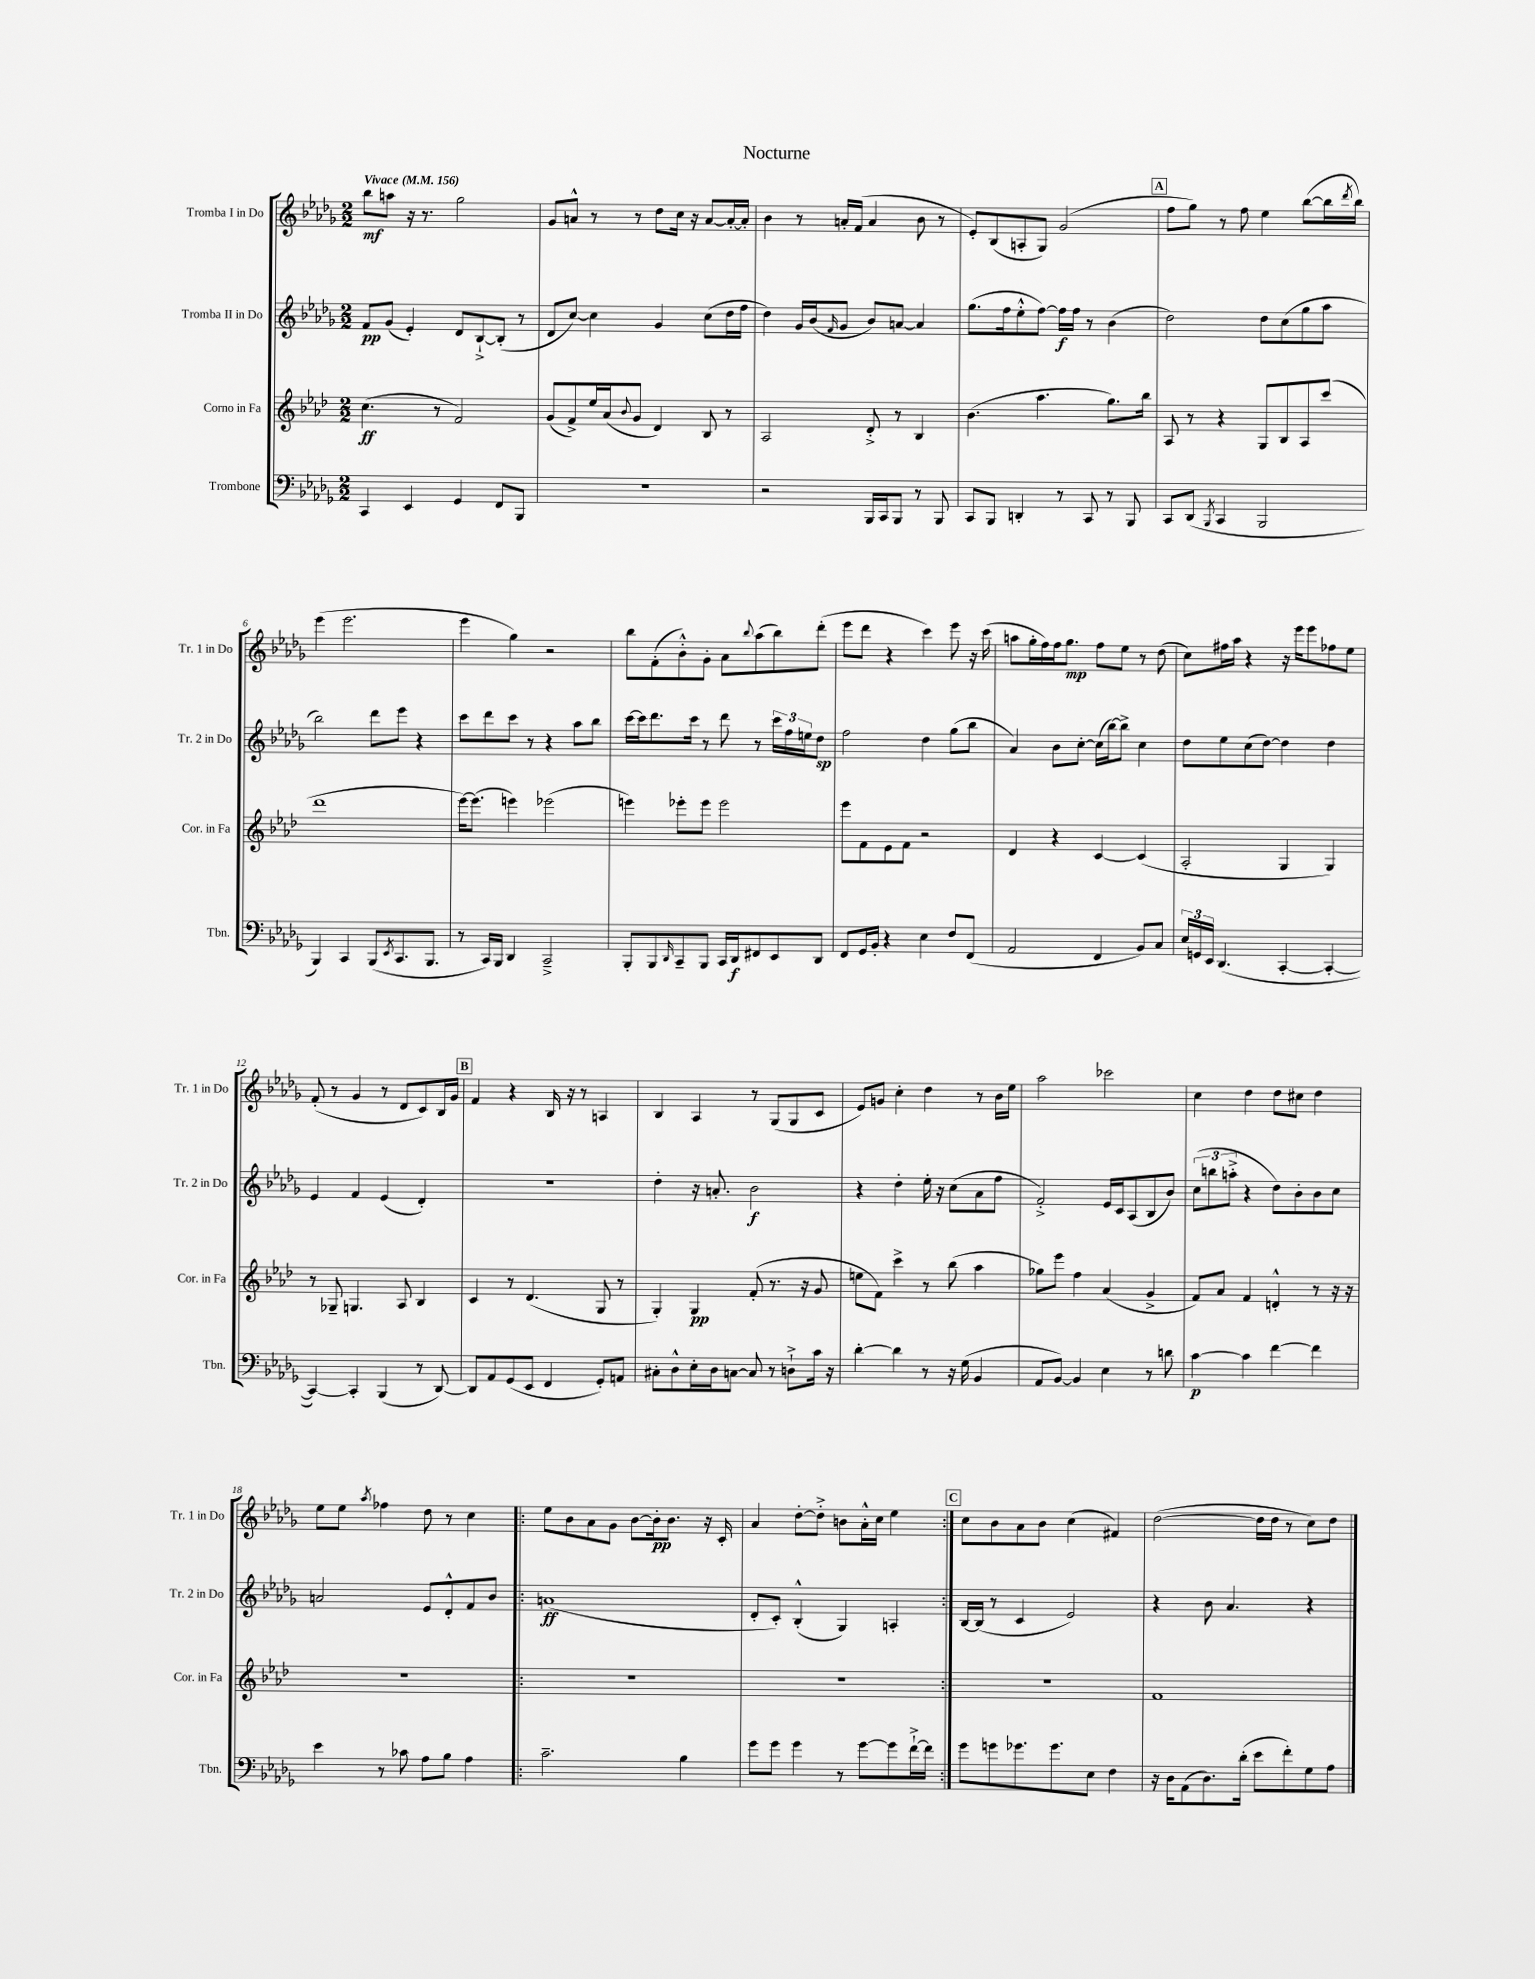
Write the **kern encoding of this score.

**kern	**dynam	**kern	**dynam	**kern	**dynam	**kern	**dynam
*part4	*part4	*part3	*part3	*part2	*part2	*part1	*part1
*staff4	*staff4	*staff3	*staff3	*staff2	*staff2	*staff1	*staff1
*I"Trombone	*	*I"Corno in Fa	*	*I"Tromba II in Do	*	*I"Tromba I in Do	*
*I'Tbn.	*	*I'Cor. in Fa	*	*I'Tr. 2 in Do	*	*I'Tr. 1 in Do	*
*clefF4	*	*clefG2	*	*clefG2	*	*clefG2	*
*k[b-e-a-d-g-]	*	*k[b-e-a-d-]	*	*k[b-e-a-d-g-]	*	*k[b-e-a-d-g-]	*
*M2/2	*	*M2/2	*	*M2/2	*	*M2/2	*
*MM156	*	*MM156	*	*MM156	*	*MM156	*
=1	=1	=1	=1	=1	=1	=1	=1
!	!	!	!	!	!	!LO:TX:a:B:t=Vivace	!
4CC/	.	(4.cc\	ff	8f/L	pp	8bb-\L	mf
.	.	.	.	(8g-/J	.	8aan\J	.
4EE-/	.	.	.	4e-'/)	.	16r	.
.	.	.	.	.	.	8.r	.
.	.	8r	.	.	.	.	.
4GG-/	.	2f/)	.	8d-/L	.	2gg-\	.
.	.	.	.	[8B-`^/	.	.	.
8FF/L	.	.	.	(8B-'/J]	.	.	.
8BBB-/J	.	.	.	8r	.	.	.
=2	=2	=2	=2	=2	=2	=2	=2
1r	.	(8g/L	.	8d-/L	.	8g-/L	.
.	.	8f^/)	.	[8cc/J)	.	8an^^/J	.
.	.	16ee-/L	.	4cc\]	.	8r	.
.	.	(16a-/J	.	.	.	.	.
.	.	8qqb-/	.	.	.	.	.
.	.	8g/J	.	.	.	8r	.
.	.	4d-/)	.	4g-/	.	8dd-\L	.
.	.	.	.	.	.	16cc\Jk	.
.	.	.	.	.	.	16r	.
.	.	8B-/	.	(8cc\L	.	[8a/L	.
.	.	8r	.	16dd-\L	.	16a'/L_	.
.	.	.	.	16ff\JJ	.	16a'/JJ]	.
=3	=3	=3	=3	=3	=3	=3	=3
2r	.	2A-/	.	4dd-\)	.	4b-\	.
.	.	.	.	16g-/LL	.	8r	.
.	.	.	.	(16b-/J	.	.	.
.	.	.	.	16qqf/	.	.	.
.	.	.	.	8g-/J	.	16an'/LL	.
.	.	.	.	.	.	(16f/JJ	.
16BBB-/LL	.	8d-'^/	.	8b-/L)	.	4a/	.
16CC/J	.	.	.	.	.	.	.
8BBB-/J	.	8r	.	[8an/J	.	.	.
8r	.	4B-/	.	4a/]	.	8b-\	.
8BBB-/	.	.	.	.	.	8r	.
=4	=4	=4	=4	=4	=4	=4	=4
8CC/L	.	(4.b-\	.	(8.gg-\L	.	8e-'/L)	.
8BBB-/J	.	.	.	.	.	(8B-/	.
.	.	.	.	16ff\k	.	.	.
4DDn'/	.	.	.	8ee-'^^\	.	8An'/	.
.	.	4.aa-\	.	[8ff\J)	.	8G-/J)	.
8r	.	.	.	16ff\LL]	f	(2g-/	.
.	.	.	.	16ff\JJ	.	.	.
8CC/	.	.	.	8r	.	.	.
8r	.	8.gg\L)	.	(4b-\	.	.	.
8BBB-/	.	.	.	.	.	.	.
.	.	16bb-\Jk	.	.	.	.	.
!!LO:REH:place=s1:t=A
=5	=5	=5	=5	=5	=5	=5	=5
8CC/L	.	8A-/	.	2dd-\)	.	8ff\L	.
(8DD-/J	.	8r	.	.	.	8gg-\J)	.
8qBBB-/	.	.	.	.	.	.	.
4CC/	.	4r	.	.	.	8r	.
.	.	.	.	.	.	8ff\	.
2BBB-/	.	8G/L	.	8dd-\L	.	4ee-\	.
.	.	8B-/	.	(8cc\	.	.	.
.	.	8A-/	.	8gg-\	.	([8bb-\L	.
.	.	(8ccc/J	.	8aa-\J	.	16bb-\L]	.
.	.	.	.	.	.	8qddd-/	.
.	.	.	.	.	.	16bb-\JJ)	.
!!LO:LB:g=z
=6	=6	=6	=6	=6	=6	=6	=6
4BBB-/)	.	1ddd-	.	2bb-\)	.	(4eee-\	.
4CC/	.	.	.	.	.	2.eee-\	.
(8BBB-/L	.	.	.	8ddd-\L	.	.	.
8qEE-/	.	.	.	.	.	.	.
8.CC/	.	.	.	8eee-\J	.	.	.
.	.	.	.	4r	.	.	.
8.BBB-/J	.	.	.	.	.	.	.
=7	=7	=7	=7	=7	=7	=7	=7
8r	.	[16eee-\KL)	.	8ccc\L	.	4eee-\	.
.	.	(8.eee-\J]	.	.	.	.	.
16CC/LL)	.	.	.	8ddd-\	.	.	.
16BBB-/JJ	.	.	.	.	.	.	.
4DD-/	.	4eeen\)	.	8ccc\J	.	4gg-\)	.
.	.	.	.	8r	.	.	.
2CC~^/	.	(2eee-X\	.	4r	.	2r	.
.	.	.	.	8aa-\L	.	.	.
.	.	.	.	8bb-\J	.	.	.
=8	=8	=8	=8	=8	=8	=8	=8
8BBB-'/L	.	4eeen\)	.	[16ccc\LL	.	8bb-\L	.
.	.	.	.	16ccc\J]	.	.	.
8BBB-/	.	.	.	8.ddd-\	.	(8f'\	.
16qqDD-/	.	.	.	.	.	.	.
8CC~/	.	8eee-X'\L	.	.	.	8b-'^^\)	.
.	.	.	.	16ccc\Jk	.	.	.
8BBB-/J	.	8eee-\J	.	8r	.	8g-'\J	.
16CC/LL	.	2eee-\	.	8ddd-\	.	8a-\L	.
16DD-/J	f	.	.	.	.	.	.
.	.	.	.	.	.	8qqbb-/	.
8FF#X/	.	.	.	8r	.	(8aa-\	.
8EE-/	.	.	.	24ccc\LL	.	8bb-\)	.
.	.	.	.	24ff\	.	.	.
.	.	.	.	24een\J	.	.	.
8DD-/J	.	.	.	8dd-\J	sp	(8ddd-'\J	.
=9	=9	=9	=9	=9	=9	=9	=9
8FF/L	.	8eee-\L	.	2ff\	.	8eee-\L	.
16GG-/L	.	8f\	.	.	.	8ddd-\J	.
16BB-'/JJ	.	.	.	.	.	.	.
4r	.	8e-\	.	.	.	4r	.
.	.	8f\J	.	.	.	.	.
4E-\	.	2r	.	4dd-\	.	4ccc\)	.
8F/L	.	.	.	(8gg-\L	.	8eee-\	.
(8FF/J	.	.	.	8bb-\J	.	16r	.
.	.	.	.	.	.	(16ccc\	.
=10	=10	=10	=10	=10	=10	=10	=10
2AA-/	.	4d-/	.	4a-/)	.	8aan\L	.
.	.	.	.	.	.	16gg-'\L	.
.	.	.	.	.	.	16ff\)	.
.	.	4r	.	8b-\L	.	16ff\J	.
.	.	.	.	.	.	8.gg-\J	mp
.	.	.	.	[8cc'\J	.	.	.
4FF/	.	[4c/	.	(16cc\LL]	.	8ff\L	.
.	.	.	.	[16bb-\J)	.	.	.
.	.	.	.	8bb-^\J]	.	8ee-\J	.
8BB-/L)	.	(4c/]	.	4cc\	.	8r	.
8C/J	.	.	.	.	.	(8dd-\	.
=11	=11	=11	=11	=11	=11	=11	=11
24E-/LL	.	2A-'/	.	8dd-\L	.	8cc\L)	.
24GGn/	.	.	.	.	.	.	.
24EE-/JJ	.	.	.	.	.	.	.
(4.DD-/	.	.	.	8ee-\	.	16ff#X\L	.
.	.	.	.	.	.	16aa-\JJ	.
.	.	.	.	(8cc\	.	4r	.
.	.	.	.	[8dd-\J)	.	.	.
[4CC'/	.	4G/	.	4dd-\]	.	16r	.
.	.	.	.	.	.	16eee-\KL	.
.	.	.	.	.	.	8eee-\	.
4CC'/_	.	4G/)	.	4dd-\	.	8ff-X\	.
.	.	.	.	.	.	8ee-\J	.
!!LO:LB:g=z
=12	=12	=12	=12	=12	=12	=12	=12
4CC/_)	.	8r	.	4e-/	.	(8f'/	.
.	.	8G-X~/	.	.	.	8r	.
4CC'/]	.	4.Gn/	.	4f/	.	4g-/	.
(4BBB-/	.	.	.	(4e-/	.	8r	.
.	.	8A-/	.	.	.	8d-/L	.
8r	.	4B-/	.	4d-'/)	.	8c/)	.
[8DD-/)	.	.	.	.	.	16B-/L	.
.	.	.	.	.	.	16g-/JJ	.
!!LO:REH:place=s1:t=B
=13	=13	=13	=13	=13	=13	=13	=13
8DD-/L]	.	4c/	.	1r	.	4f/	.
8AA-/	.	.	.	.	.	.	.
(8GG-/	.	8r	.	.	.	4r	.
8EE-/J	.	(4.d-/	.	.	.	.	.
4FF/	.	.	.	.	.	16B-/	.
.	.	.	.	.	.	16r	.
.	.	.	.	.	.	8r	.
8GG-'/L)	.	8G/	.	.	.	4An/	.
8AAn/J	.	8r	.	.	.	.	.
=14	=14	=14	=14	=14	=14	=14	=14
8C#X'\L	.	4G'/)	.	4dd-'\	.	4B-/	.
8D-^^\	.	.	.	.	.	.	.
16E-'\L	.	4G/	pp	16r	.	4A-/	.
16D-\J	.	.	.	8.an'/	.	.	.
[8Cn\J	.	.	.	.	.	.	.
8C/]	.	(8f'/	.	2b-\	f	8r	.
8r	.	8.r	.	.	.	(8G-/L	.
8Dn`^\L	.	.	.	.	.	8G-/	.
.	.	16r	.	.	.	.	.
16c\Jk	.	8g/	.	.	.	8c/J	.
16r	.	.	.	.	.	.	.
=15	=15	=15	=15	=15	=15	=15	=15
[4d-'\	.	8een\L	.	4r	.	8e-/L)	.
.	.	8f\J)	.	.	.	8gn/J	.
4d-\]	.	4ccc^\	.	4dd-'\	.	4cc'\	.
8r	.	8r	.	16ee-'\	.	4dd-\	.
.	.	.	.	16r	.	.	.
16r	.	(8bb-\	.	(8cc\L	.	.	.
(16G-\	.	.	.	.	.	.	.
4BB-/	.	4aa-\	.	8a-\	.	8r	.
.	.	.	.	8ff\J	.	16b-\LL	.
.	.	.	.	.	.	16ee-\JJ	.
=16	=16	=16	=16	=16	=16	=16	=16
8AA-/L	.	8gg-X\L)	.	2f'^/)	.	2aa-\	.
[8BB-/J)	.	8eee-\J	.	.	.	.	.
4BB-/]	.	4ff\	.	.	.	.	.
4E-\	.	(4a-/	.	16e-/LL	.	2ccc-X\	.
.	.	.	.	16c/J	.	.	.
.	.	.	.	(8A-/	.	.	.
8r	.	4g^/	.	8B-/	.	.	.
8dn\	.	.	.	8b-/J)	.	.	.
=17	=17	=17	=17	=17	=17	=17	=17
[4c\	p	8f/L)	.	(12cc\L	.	4cc\	.
.	.	.	.	12bbn\	.	.	.
.	.	8a-/J	.	.	.	.	.
.	.	.	.	12aan'^\J	.	.	.
4c\]	.	4f/	.	4r	.	4dd-\	.
[4f\	.	4dn'^^/	.	8dd-\L)	.	8dd-\L	.
.	.	.	.	8b-'\	.	8cc#X\J	.
4f\]	.	8r	.	8b-\	.	4dd-\	.
.	.	16r	.	8cc\J	.	.	.
.	.	16r	.	.	.	.	.
!!LO:LB:g=z
=18	=18	=18	=18	=18	=18	=18	=18
4e-\	.	1r	.	2an/	.	8ee-\L	.
.	.	.	.	.	.	8ee-\J	.
.	.	.	.	.	.	8qaa-/	.
8r	.	.	.	.	.	4ff-X\	.
8c-X\	.	.	.	.	.	.	.
8A-\L	.	.	.	8e-/L	.	8dd-\	.
8B-\J	.	.	.	8d-'^^/	.	8r	.
4A-\	.	.	.	8f/	.	4cc\	.
.	.	.	.	8b-/J	.	.	.
=19!|:	=19!|:	=19!|:	=19!|:	=19!|:	=19!|:	=19!|:	=19!|:
2.c~\	.	1r	.	(1an	ff	8ee-\L	.
.	.	.	.	.	.	8b-\	.
.	.	.	.	.	.	8a-\	.
.	.	.	.	.	.	8g-\J	.
.	.	.	.	.	.	[8b-\L	.
.	.	.	.	.	.	16b-'\k]	pp
.	.	.	.	.	.	8.b-\J	.
4B-\	.	.	.	.	.	.	.
.	.	.	.	.	.	16r	.
.	.	.	.	.	.	16c'/	.
=20	=20	=20	=20	=20	=20	=20	=20
8g-\L	.	1r	.	8d-'/L	.	4a-/	.
8g-\J	.	.	.	8c'/J)	.	.	.
4g-\	.	.	.	(4B-'^^/	.	[8dd-'\L	.
.	.	.	.	.	.	8dd-'^\J]	.
8r	.	.	.	4G-/)	.	8bn\L	.
[8g-\L	.	.	.	.	.	16a-'^^\L	.
.	.	.	.	.	.	16cc\JJ	.
8g-\]	.	.	.	4An'/	.	4ee-\	.
[16f`^\L	.	.	.	.	.	.	.
16f\JJ]	.	.	.	.	.	.	.
!!LO:REH:place=s1:t=C
=21:|!	=21:|!	=21:|!	=21:|!	=21:|!	=21:|!	=21:|!	=21:|!
8g-\L	.	1r	.	[16B-/LL	.	8cc\L	.
.	.	.	.	(16B-/JJ]	.	.	.
8gn\	.	.	.	8r	.	8b-\	.
8.g-X\	.	.	.	4c/	.	8a-\	.
.	.	.	.	.	.	8b-\J	.
8.g-\	.	.	.	.	.	.	.
.	.	.	.	2e-/)	.	(4cc\	.
8E-\J	.	.	.	.	.	.	.
4F\	.	.	.	.	.	4f#X/)	.
=22	=22	=22	=22	=22	=22	=22	=22
16r	.	1f	.	4r	.	([2dd-\	.
16D-\KL	.	.	.	.	.	.	.
(8AA-\	.	.	.	.	.	.	.
8.D-\)	.	.	.	8b-\	.	.	.
.	.	.	.	4.a-/	.	.	.
(16d-'\Jk	.	.	.	.	.	.	.
8e-\L	.	.	.	.	.	16dd-\LL]	.
.	.	.	.	.	.	16dd-\JJ	.
8f'\)	.	.	.	.	.	8r	.
8G-\	.	.	.	4r	.	8cc\L)	.
8A-\J	.	.	.	.	.	8dd-\J	.
==	==	==	==	==	==	==	==
*-	*-	*-	*-	*-	*-	*-	*-
